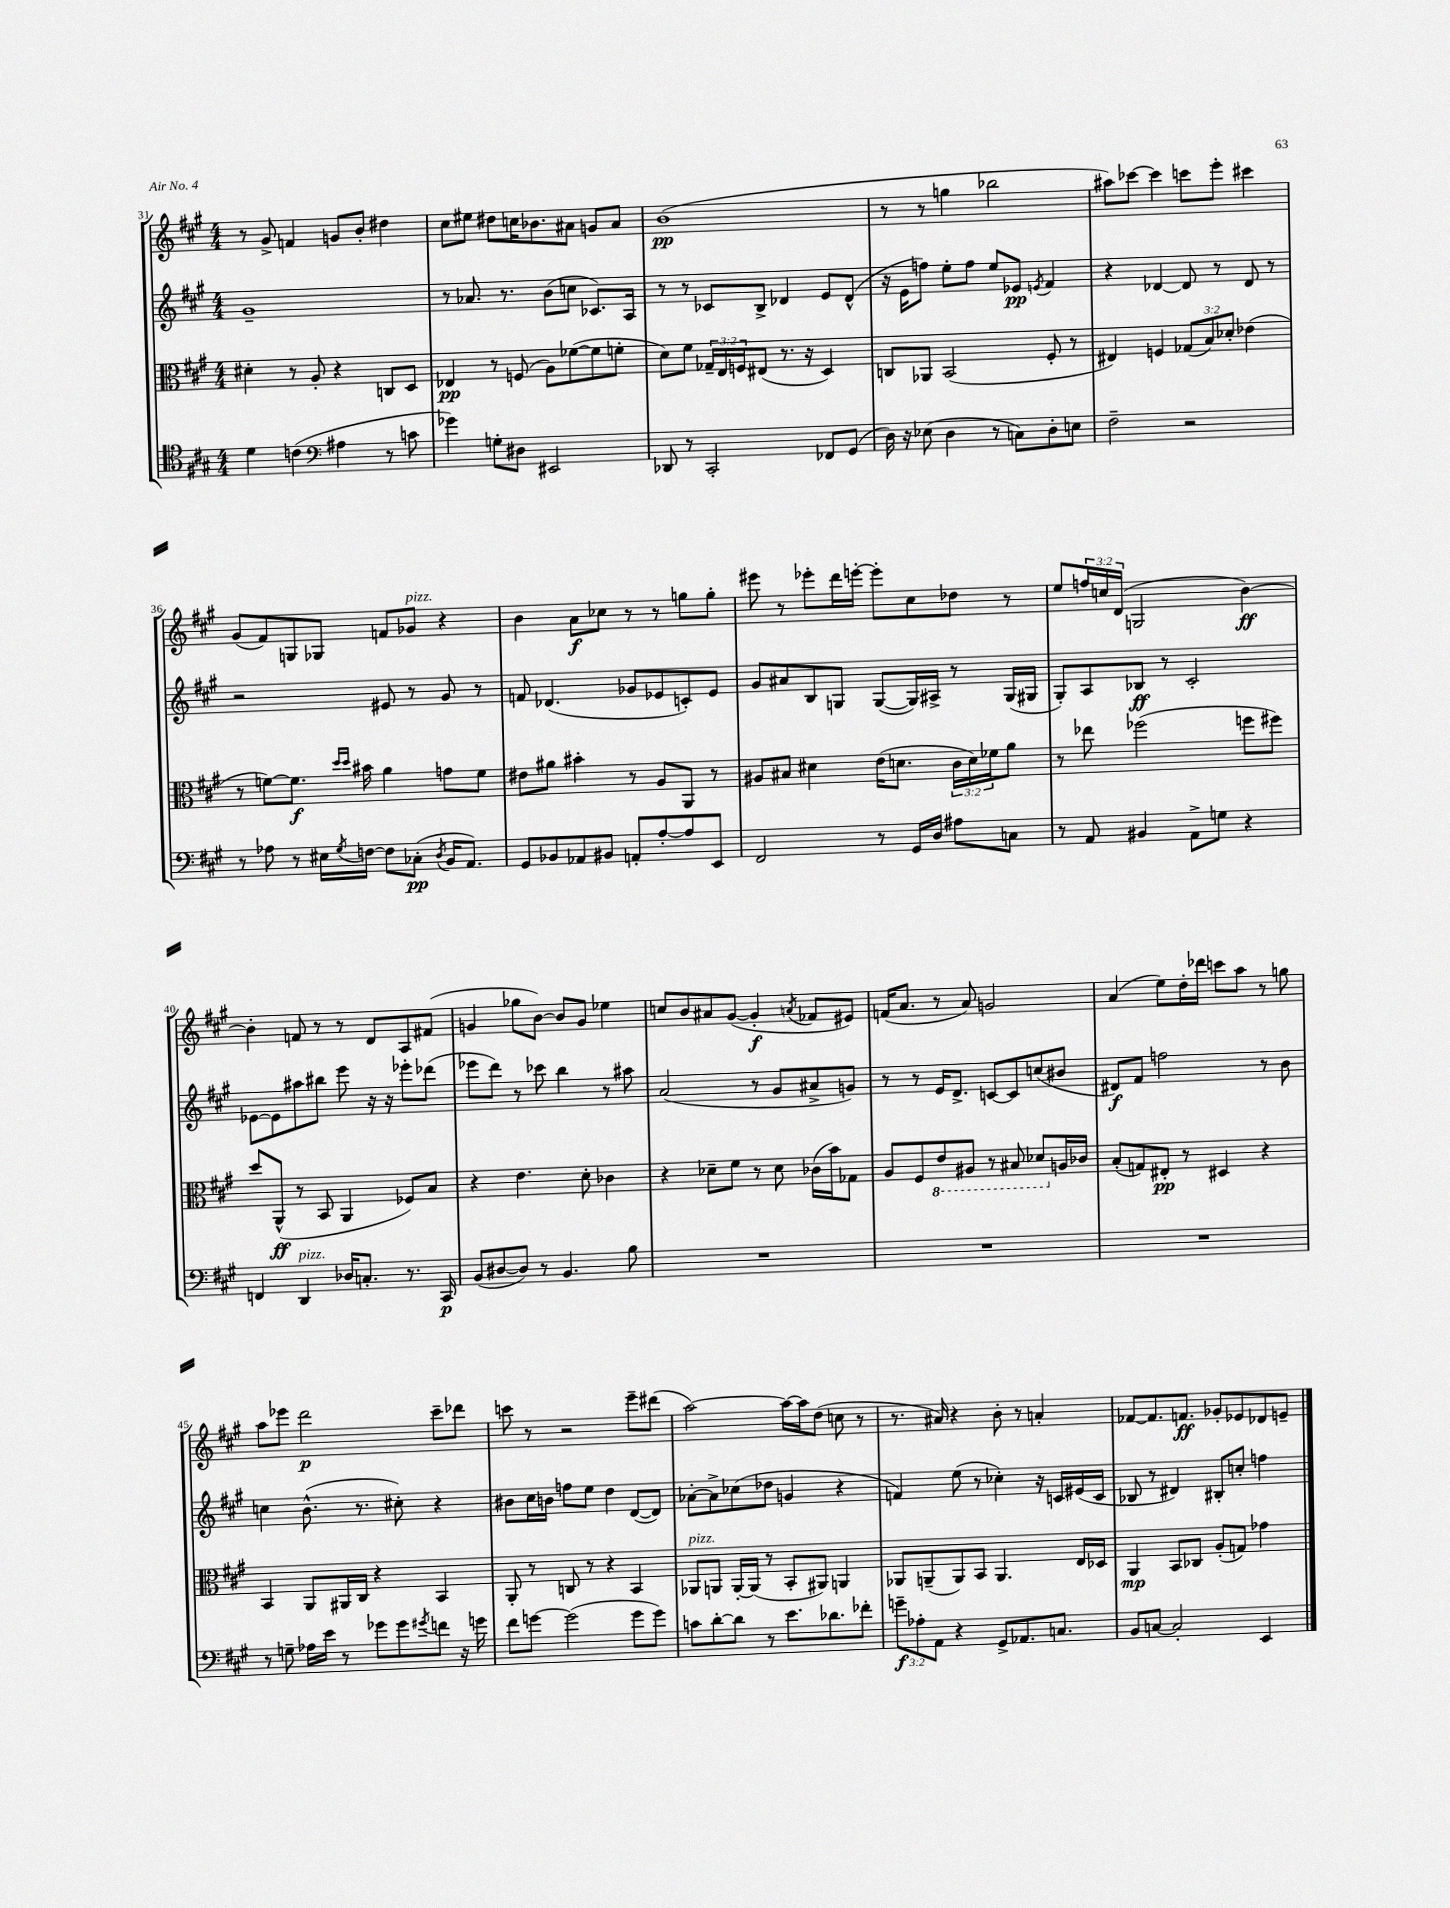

**kern	**kern	**kern	**kern
*staff4	*staff3	*staff2	*staff1
*clefC4	*clefC3	*clefG2	*clefG2
*k[f#c#g#]	*k[f#c#g#]	*k[f#c#g#]	*k[f#c#g#]
*M4/4	*M4/4	*M4/4	*M4/4
4d\	4d#'\	1g#~	8r
.	.	.	8g#^/
(4c\	8r	.	4f/
.	8A'/	.	.
*clefF4	*	*	*
4A#\	4r	.	8g/L
.	.	.	8b'/J
8r	8C/L	.	4dd#\
8c\	8D/J	.	.
=	=	=	=
4g-\)	4E-/	8r	8cc#\L
.	.	8.a-/	8ee#\J
8G'\L	8r	.	8dd#\L
.	.	8.r	.
8D#\J	(8F/	.	16cc\K
.	.	.	8.b-\
2EE#/	8A\L)	(8b\L	.
.	([8f-\	8cc\J	8a#\J
.	8f-\]	8.c-/L)	8g/L
.	8f'\J	.	8a#/J
.	.	16A/Jk	.
=	=	=	=
8DD-/	8d\L)	8r	(1b
8r	8f#\J	8r	.
2CC#'/	24G-~/LL	8c-/L	.
.	24E/	.	.
.	24F/J	.	.
.	(8E#/J	8B^/J	.
.	8.r	4d-/	.
.	16r	.	.
8FF-/L	4D/)	8e/L	.
(8GG#/J	.	(8d-^^/J	.
=	=	=	=
16D\)	8C/L	16r	8r
16r	.	16e\LK	.
(8E-\	8AA-/J	8ff\J)	8r
4D\	(2BB/	8ee'\L	4gg\
.	.	8ff\J	.
8r	.	8ee/L	2bb-\
8C\L)	.	8e-/J	.
.	.	8qe/	.
8D'\	8F#'/	4f#/	.
8E\J	8r	.	.
=	=	=	=
2F#~\	4E#/)	4r	8aa#\L)
.	.	.	[8ccc-\J
.	4F/	[4d-/	4ccc-\]
2r	(12G-/L	8d-/]	8ccc\L
.	12B/)	.	.
.	.	8r	8eee'\J
.	12d-'/J	.	.
.	(4e-\	8d-/	4ccc#\
.	.	8r	.
=	=	=	=
8r	8r	2r	(8g#/L
8A-\	[8f\L)	.	8f#/)
8r	8.f\]J	.	8G/
16E#\LL	.	.	8G-/J
.	16qqdd/LL	.	.
8qG#/	16qqdd/JJ	.	.
[16F\JJ	16b#\	.	.
8F\]L	4a\	8e#/	8f/L
(8C-'\J	.	8r	8g-/J
8qD/	.	.	.
16BB/LK	8g\L	8g#/	4r
8.AA/J)	.	.	.
.	8f\J	8r	.
=	=	=	=
8GG#/L	8e#\L	8f/	4b\
8BB-/	8a#\J	(4.d-/	.
8AA-/	4b#'\	.	8a\L
8BB#/J	.	.	8cc-\J
8AA'/L	8r	8g-/L	8r
[8A'/	8A/L	8e-/	8r
8A/]	8AA/J	8c'/)	8gg\L
8EE/J	8r	8e-/J	8gg'\J
=	=	=	=
2FF#/	8A#/L	8g#/L	8eee#\
.	8B#/J	8a#/	8r
.	4d#\	8B/	8eee-'\L
.	.	8G/J	16ddd\L
.	.	.	[16eee'\JJ
8r	(16e\LK	([8G/L	8eee'\]L
.	8.d\J	.	.
16GG#/LL	.	16G/]L)	8cc#\
16D/JJ	.	16A#^/JJ	.
8A#\L	24c#\LL	8r	8dd-\J
.	24d\)	.	.
.	24f-\J	.	.
8C\J	8a\J	(16G/LL	8r
.	.	16G#/JJ	.
=	=	=	=
8r	8r	8G#'/L)	8ee/L
8AA/	8ee-\	8A/	24ff/L
.	.	.	24cc/
.	.	.	(24d/JJ
4BB#/	(2ff-\	8B-/J	2G/
.	.	8r	.
8AA^\L	.	2c#'/	.
8G\J	.	.	.
4r	8ff\L	.	[4b\)
.	8ff#\J)	.	.
=	=	=	=
4FF/	8dd/L	[8e-\L	4b'\]
.	(8AA^^/J	8e-\]	.
4DD/	8r	8aa#\	8f/
.	8BB/	8bb#\J	8r
16D-/LK	4AA/	8eee\	8r
8.C'/J	.	.	.
.	.	16r	8d/L
.	.	16r	.
8.r	8F-/L)	8eee-'\L	8A/
.	8B/J	(8ddd-\J	(8f#/J
16CC#/	.	.	.
=	=	=	=
(8BB/L	4r	8eee-\L	4g/
[8D#/	.	8ddd\J)	.
8D#/]J)	4.e\	8r	8gg-\L
8r	.	8ccc-\	[8b\J)
4.BB/	.	4bb\	8b/]L
.	8d'\	.	8g/J
.	4c-\	8r	4ee-\
8B\	.	8aa#\	.
=	=	=	=
1r	4r	(2a/	8cc/L
.	.	.	8b/
.	8d-~\L	.	8a#/
.	8f#\J	.	([8g#/J
.	8r	8r	4g#'/]
.	8d-\	8g#/L	.
.	.	.	8qa/
.	(16c-\LL	8a#^/	8f-/L
.	16b\J)	.	.
.	8G-\J	8g/J)	8e#/J)
=	=	=	=
1r	8A/L	8r	(16f/LK
.	.	.	8.a/J
.	8F#/	8r	.
.	8E/	16e/LK	8r
.	.	8.d^/J	.
.	8AA#/J	.	8a/)
.	8r	[8c/L	2g/
.	8BB#/	8c/]	.
.	8D-/L	(8cc/	.
.	16A/L	8b#/J	.
.	16c-/JJ	.	.
=	=	=	=
1r	(8B'/L	8d#/L)	(4a/
.	8G/)	8f#/J	.
.	8E#'/J	2ff\	8ee\L)
.	8r	.	16dd'\L
.	.	.	16ddd-\JJ
.	4D#/	.	8ccc\L
.	.	.	8aa\J
.	4r	8r	8r
.	.	8b\	8gg\
=	=	=	=
8r	4BB/	4cc\	8aa\L
8G~\	.	.	8eee-\J
16A-\LL	8AA/L	(8.b^^\	2ddd\
16e\JJ	.	.	.
8r	16AA#/L	.	.
.	16C#/JJ	8.r	.
8g-\L	4r	.	.
8g-\	.	8cc#'\)	.
8qg#/	.	.	.
8f\J	4BB/	4r	8ccc#~\L
16r	.	.	8ddd-\J
16g\	.	.	.
=	=	=	=
8f#\L	8AA'/	8b#\L	8ccc\
[8g\J	8r	16cc#\L	8r
.	.	16b\JJ	.
(2g\]	8C/	8ff\L	2r
.	8r	8ee\J	.
.	4r	4dd\	.
8g\L	4BB/	([8d/L	8eee~\L
8g\J)	.	8d/]J)	(8ddd#\J
=	=	=	=
8c\L	8AA-/L	[8a-'\L	[2aa\)
[8d'\	8AA/J	8a-^\]	.
8d\]J	[16AA'/LL	(8cc-\	.
.	(16AA/]JJ	.	.
8r	8r	8dd-\J	.
8.e\L	8BB'/L	4g/	16aa\_LL
.	.	.	16aa\]J
.	8AA#/J)	.	(8dd\J
8.d-\	.	.	.
.	4AA/	4r	8cc\
8f-'\J	.	.	8r
=	=	=	=
12g~\L	8AA-/L	4f/)	8.r
12A-'\	.	.	.
.	(8AA~/	.	.
12AA\J	.	.	.
.	.	.	16a#/)
4r	8AA/)	(8ee\	4r
.	8BB/J	8r	.
8GG#^/L	4.AA/	4cc-'\)	8b'\
8.AA-/	.	.	8r
.	.	16r	4a'/
8.C/J	.	16c/LL	.
.	16E/LL	(16e#/	.
.	16D-/JJ	16c/JJ	.
=	=	=	=
8BB/L	4AA/	8B-/	[8f-/L
[8C/J	.	8r	8.f-/]
2C'/]	8BB/L	4d#/)	.
.	.	.	8.f/J
.	8C-/J	.	.
.	(8A'/L	8B#'/L	8g-'/L
.	8G/J)	8cc'/J	8e-/
4EE/	4g-\	4ff\	8d-/
.	.	.	8e~/J
==	==	==	==
*-	*-	*-	*-
